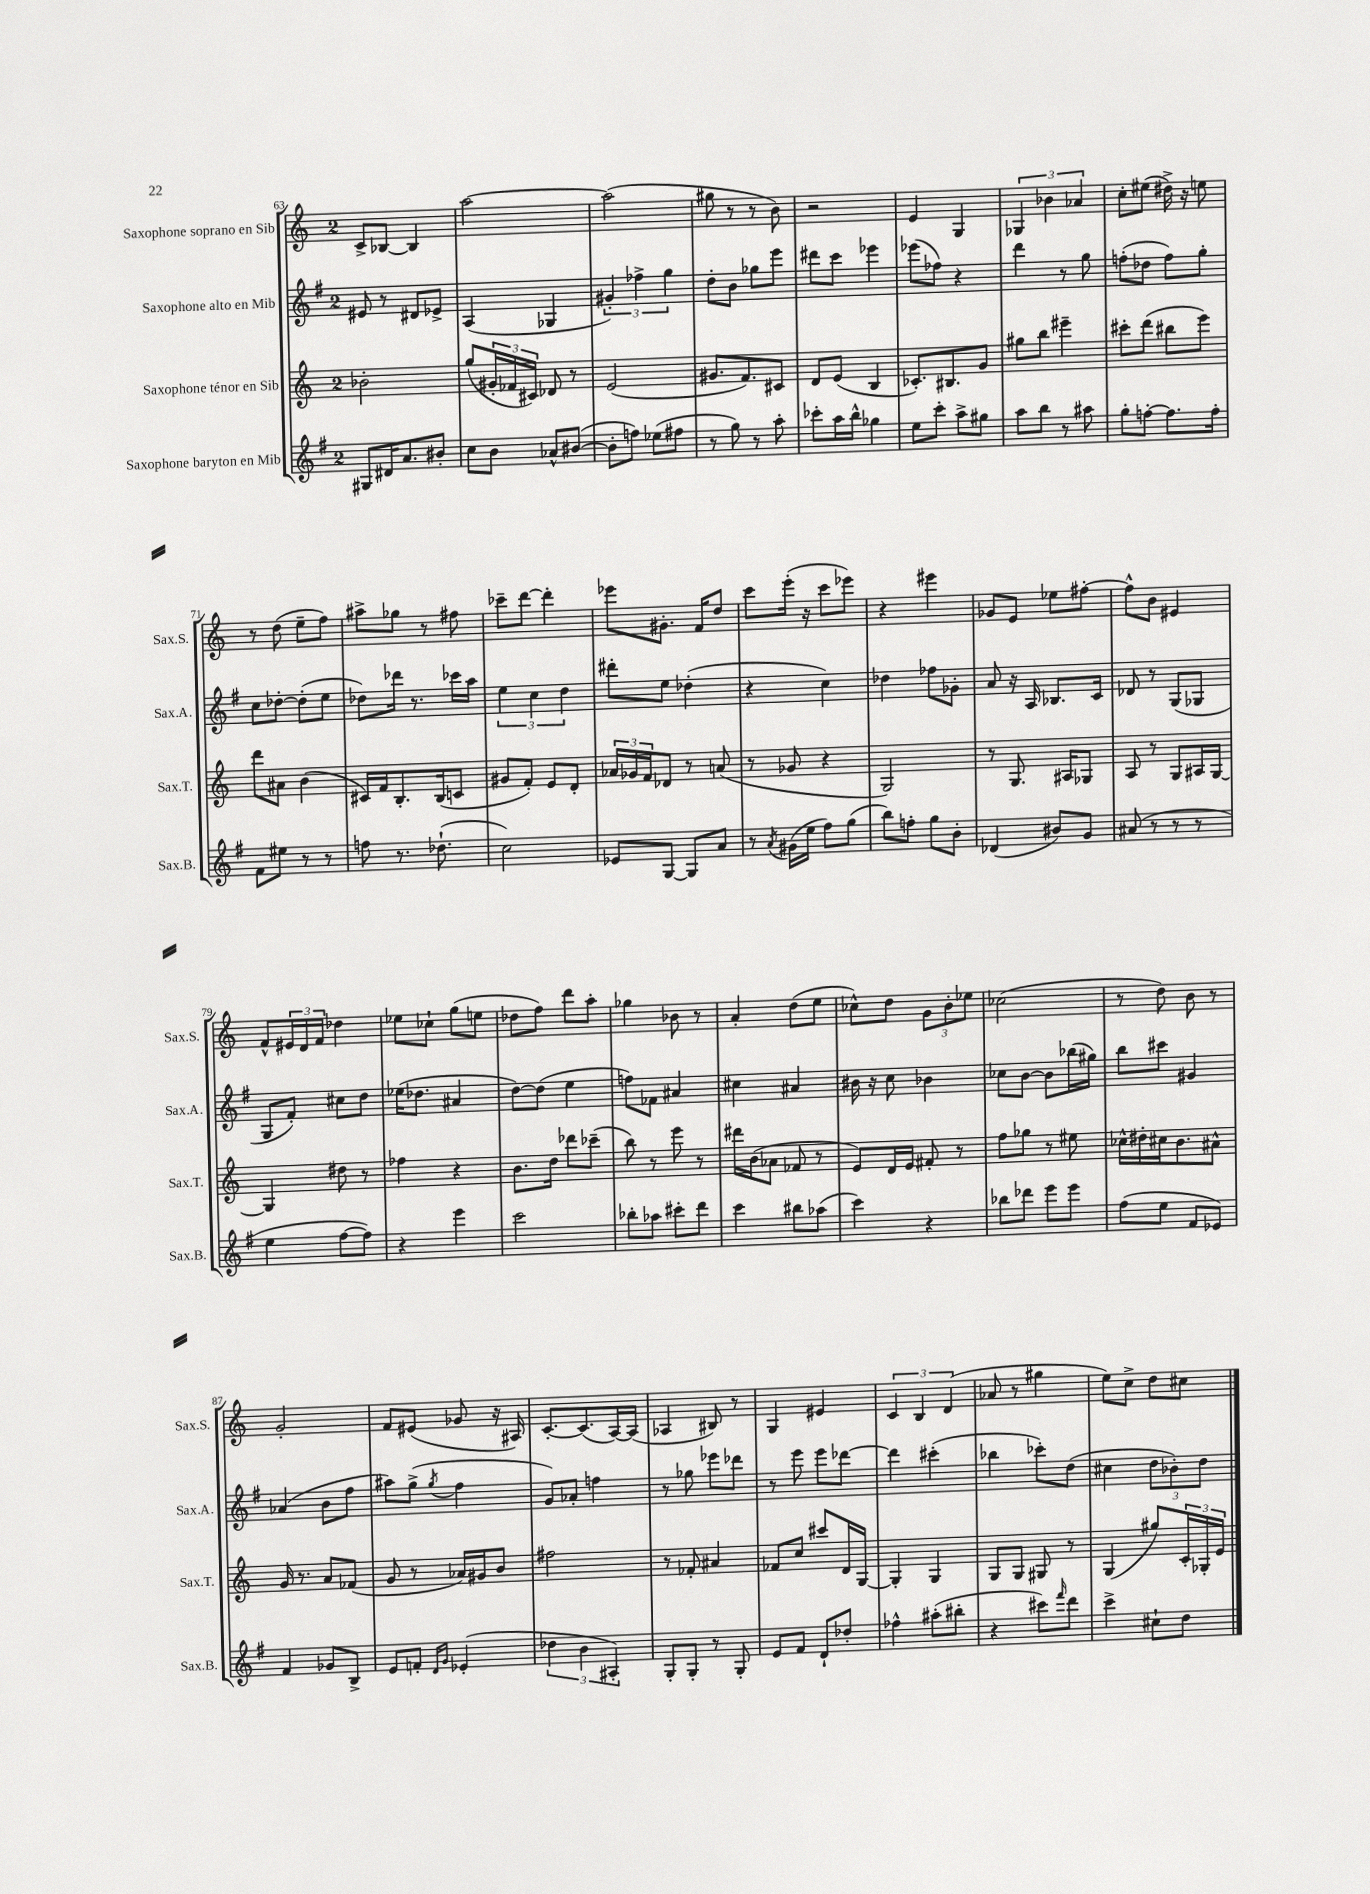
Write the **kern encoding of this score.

**kern	**kern	**kern	**kern
*staff4	*staff3	*staff2	*staff1
*clefG2	*clefG2	*clefG2	*clefG2
*k[f#]	*k[]	*k[f#]	*k[]
*M2/4	*M2/4	*M2/4	*M2/4
8G#	2b-'	8e#	8c^
16d#	.	8r	[8B-
8.a	.	.	.
.	.	8d#	4B-]
8b#'	.	8e-^	.
=	=	=	=
8cc	(8gg	(4A	[2aa
8b	24g#'	.	.
.	24f-	.	.
.	24c#)	.	.
8a-^^	8d-	4G-	.
([8b#	8r	.	.
=	=	=	=
8b#']	(2e	6g#')	(2aa]
8ff)	.	.	.
.	.	6ff-^	.
(8ee-	.	.	.
.	.	6gg	.
8ff#	.	.	.
=	=	=	=
8r	8.g#	8dd'	8gg#
8gg)	.	8b	8r
.	8.f)	.	.
8r	.	8gg-	8r
8aa'	8c#	8eee	8b)
=	=	=	=
8ccc-'	8d	8ddd#	2r
16aa	(8e	8ccc	.
16bb^^	.	.	.
4gg-	4B	4eee-	.
=	=	=	=
8ee	8.c-')	(8eee-	4e
8ccc'	.	8ff-)	.
.	8.B#	.	.
8aa^	.	4r	4G
8gg#	8g	.	.
=	=	=	=
8aa	8gg#	4ddd	6G-
8bb	8bb	.	.
.	.	.	6b-
8r	4eee#~	8r	.
.	.	.	6a-
8aa#	.	8gg	.
=	=	=	=
8gg'	8ccc#'	(8ff'	8cc'
[8ff'	(8ddd	8dd-	(8ee#
8.ff]	8bb#	8ff)	16dd#^)
.	.	.	16r
.	8eee)	8gg'	8ee
16ff'	.	.	.
=	=	=	=
8f#	8ddd	8cc	8r
8ee#	8a#	[8dd-'	(8dd
8r	(4b	(8dd-']	8ee~
8r	.	8ee	8ff)
=	=	=	=
8ff	16c#)	8dd-)	8aa#^
.	16f	.	.
8.r	8.B'	16ddd-	8gg-
.	.	8.r	.
.	.	.	8r
(8.dd-`	(16B	.	.
.	8c	16ccc-	8ff#
.	.	16aa	.
=	=	=	=
2cc)	8g#	6ee	8ccc-~
.	8f')	.	[8ddd
.	.	6cc	.
.	8e	.	4ddd']
.	.	6dd	.
.	8d'	.	.
=	=	=	=
8e-	24a-	8ddd#'	8eee-
.	24g-	.	.
.	24f	.	.
[8G	8d-	8ee	8.g#'
8G]	8r	(4dd-'	.
.	.	.	16f
8a	(8a	.	8dd
=	=	=	=
8r	8r	4r	8ccc
8qa	.	.	.
(16g#	8g-	.	(16eee'
16ee	.	.	16r
8ff#)	4r	4cc)	8ccc
(8gg	.	.	8eee-)
=	=	=	=
8bb)	2G)	4dd-	4r
8ff'	.	.	.
8gg	.	8ff-	4eee#
8b'	.	8g-'	.
=	=	=	=
(4d-	8r	8a	8g-
.	8.G	16r	8e
.	.	16A	.
8b#)	.	8.B-	8ee-
.	16A#	.	.
8g	8G-	.	[8ff#'
.	.	16c	.
=	=	=	=
(8a#	8A	8d-	8ff#^^]
8r	8r	8r	8b
8r	8G	(8G	4e#
8r	16A#	8G-	.
.	[16G	.	.
=	=	=	=
4ee	4G]	8G	8f^^
.	.	8f#')	24e#
.	.	.	24d
.	.	.	24f
[8ff#	8dd#	8cc#	4dd-
8ff#])	8r	8dd	.
=	=	=	=
4r	4ff-	(16ee-	8ee-
.	.	8.dd-	.
.	.	.	8cc-`
4eee	4r	4a#	(8gg
.	.	.	8ee
=	=	=	=
2ccc	8.b	[8dd)	8dd-
.	.	(8dd]	8ff)
.	16dd	.	.
.	8ddd-	4ee	8ddd
.	(8ccc-~	.	8aa'
=	=	=	=
8bb-'	8bb)	8ff)	4gg-
8aa-	8r	8f-	.
8ccc#'	8eee	4a#	8b-
8ddd	8r	.	8r
=	=	=	=
4ccc	16ddd#	4cc#	4a'
.	(16b	.	.
.	8a-	.	.
8bb#	8f-	4a#	(8dd
(8aa-	8r	.	8ee
=	=	=	=
4ccc)	8e)	16b#	8cc-^^)
.	.	16r	.
.	16d	8cc	8dd
.	16e	.	.
4r	8f#'	4b-	12g
.	.	.	12b'
.	8r	.	.
.	.	.	12ee-
=	=	=	=
8bb-	8ff	8cc-	(2cc-
8ddd-	8gg-	[8b	.
8eee	8r	8b]	.
8eee	8ee#	(16bb-	.
.	.	16gg#)	.
=	=	=	=
(8ff#	16cc-^^	8bb	8r
.	16dd#'	.	.
8ee	16cc#	8ccc#	8dd)
.	8.b	.	.
8f#	.	4g#	8b
8e-)	8a#^^	.	8r
=	=	=	=
4f#	16g	(4a-	2g'
.	8.r	.	.
8g-	8a	8b	.
8B^	(8f-	8ff#	.
=	=	=	=
8e	8g	8aa#)	8f
8f'	8r	(8gg^	(8e#
16qqd	.	.	.
16qqg	.	8qgg	.
(4e-'	16a-)	4ff#	8g-
.	16g#	.	.
.	8b	.	16r
.	.	.	16A#)
=	=	=	=
6dd-	2ff#	8g)	[8.c'
.	.	8a-'	.
6b	.	.	.
.	.	.	(8.c]
.	.	4ff	.
6A#')	.	.	.
.	.	.	[16A)
.	.	.	(16A]
=	=	=	=
8G'	8r	8r	4A-
8G'	8f-'	8gg-	.
8r	4a#	8eee-	8B#)
8G'	.	8ddd-	8r
=	=	=	=
8e	8f-	8r	4G
8f#	8cc	8eee	.
8d`	8ccc#	8eee	4e#
8dd-'	16d	[8ddd-	.
.	[16G	.	.
=	=	=	=
4ff-^^	4G']	4ddd-]	6c
.	.	.	6B
(8aa#'	4G	(4ccc#'	.
.	.	.	(6d
8bb#'	.	.	.
=	=	=	=
4r	8G	4bb-	8a-
.	8G	.	8r
8ccc#)	8G#	8ccc-')	4gg#
16qqfff#	.	.	.
8ddd	8r	(8dd	.
=	=	=	=
4ccc^	(4G	4cc#	8ee)
.	.	.	8cc^
8cc#`	8gg#)	12dd	8dd
.	.	12b-')	.
8dd	24c'	.	8cc#
.	24G-'	12dd	.
.	24e	.	.
==	==	==	==
*-	*-	*-	*-
